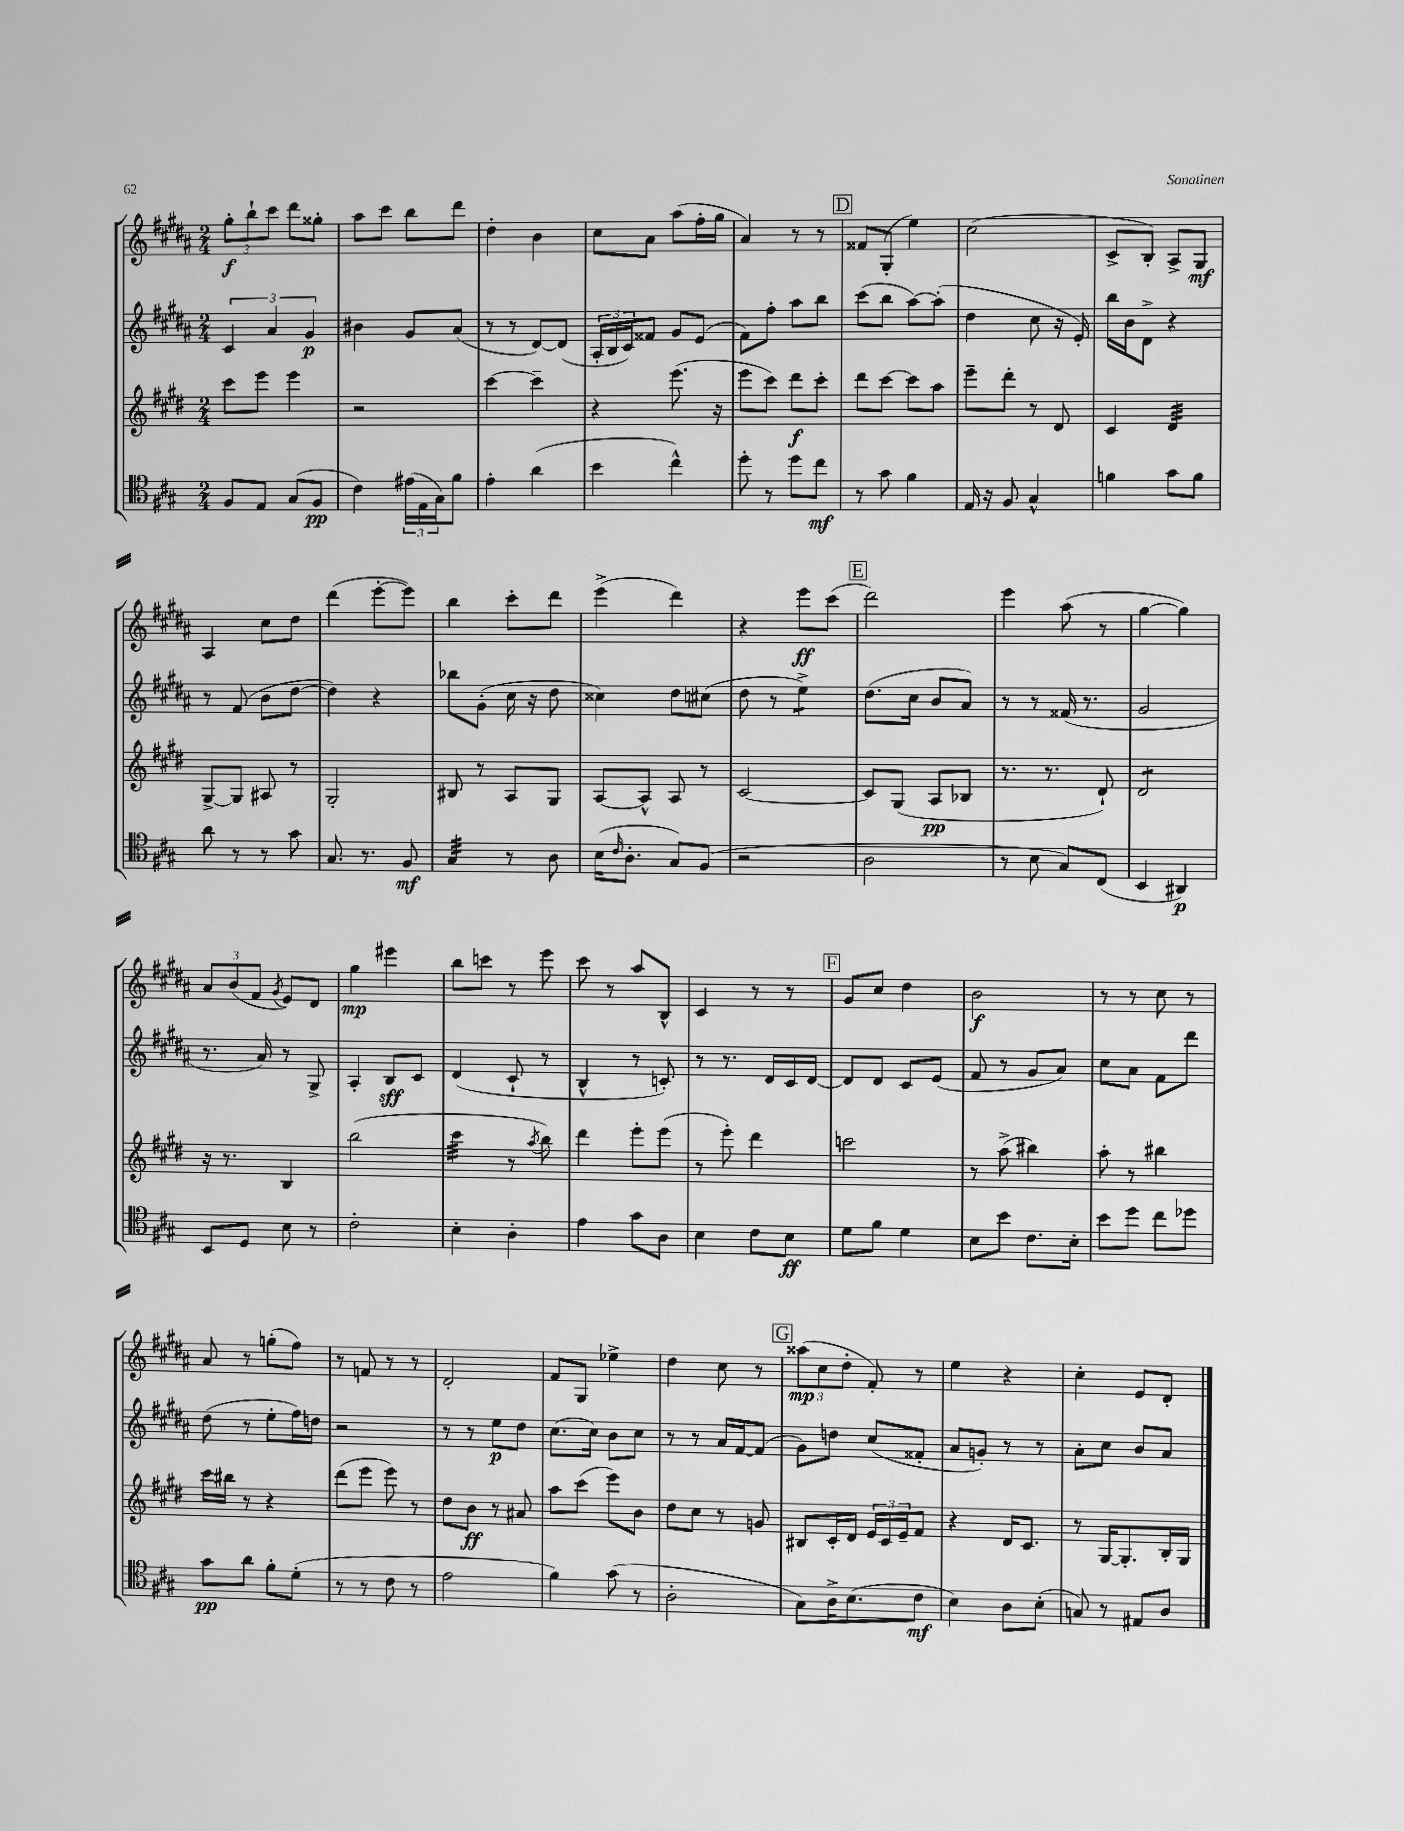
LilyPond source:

<<
\new StaffGroup <<
\new Staff = "s0" {
    \clef treble \key b \major \numericTimeSignature \time 2/4
    \tuplet 3/2 { gis''8-.\f b''8-! cis'''8 } dis'''8 gisis''8-. |
    ais''8 cis'''8 b''8 dis'''8 |
    dis''4-. b'4 |
    cis''8 ais'8 ais''8( fis''16-. gis''16 |
    ais'4) r8 r8 |
    \mark \markup { \box "D" } fisis'8 gis8-.( e''4) |
    cis''2( |
    cis'8-> b8-.) ais8-> gis8\mf |
    ais4 cis''8 dis''8 |
    dis'''4( e'''8~-. e'''8) |
    b''4 cis'''8-. dis'''8 |
    e'''4->( dis'''4) |
    r4 e'''8\ff cis'''8( |
    \mark \markup { \box "E" } dis'''2) |
    e'''4 ais''8( r8 |
    gis''4~ gis''4) |
    \tuplet 3/2 { ais'8 b'8( fis'8 } \acciaccatura { gis'8 } e'8) dis'8 |
    gis''4\mp eis'''4 |
    b''8 c'''8 r8 e'''8 |
    cis'''8 r8 ais''8 b8-^ |
    cis'4 r8 r8 |
    \mark \markup { \box "F" } gis'8 cis''8 dis''4 |
    b'2\f |
    r8 r8 cis''8 r8 |
    ais'8 r8 g''8-.( fis''8) |
    r8 f'8 r8 r8 |
    dis'2-. |
    fis'8 gis8 ees''4-> |
    dis''4 cis''8 r8 |
    \mark \markup { \box "G" } \tuplet 3/2 { aisis''8\mp( cis''8 dis''8-. } fis'8-.) r8 |
    e''4 r4 |
    cis''4-. e'8 dis'8-. \bar "|." |
}
\new Staff = "s1" {
    \clef treble \key b \major \numericTimeSignature \time 2/4
    \tuplet 3/2 { cis'4 ais'4 gis'4\p } |
    bis'4 gis'8 ais'8( |
    r8 r8 dis'8~) dis'8( |
    \tuplet 3/2 { ais16-. b16 cis'16) } fisis'8 gis'8 e'8( |
    fis'8) fis''8-. ais''8 b''8 |
    \mark \markup { \box "D" } cis'''8( b''8 ais''8~) ais''8-.( |
    dis''4 cis''8 r16 e'16-.) |
    b''16 b'16 dis'8-> r4 |
    r8 fis'8( b'8 dis''8~ |
    dis''4) r4 |
    bes''8 gis'8-.( cis''16 r16 dis''8 |
    cisis''4) dis''8 cis''8( |
    dis''8 r8 e''4:8->) |
    \mark \markup { \box "E" } dis''8.( cis''16 b'8 ais'8) |
    r8 r8 fisis'16( r8. |
    gis'2 |
    r8. ais'16) r8 gis8-> |
    ais4-. b8\sff cis'8 |
    dis'4( cis'8-! r8 |
    b4-^ r8 c'8-.) |
    r8 r8. dis'16 cis'16 dis'16~ |
    \mark \markup { \box "F" } dis'8 dis'8 cis'8 e'8( |
    fis'8 r8 gis'8 ais'8) |
    cis''8 ais'8 fis'8 dis'''8 |
    dis''8( r8 e''8-. fis''16) d''16 |
    r2 |
    r8 r8 e''8\p dis''8 |
    cis''8.( cis''16) b'8 cis''8 |
    r8 r8 ais'16 fis'16~ fis'8( |
    \mark \markup { \box "G" } gis'8) d''8 cis''8( fisis'8-. |
    ais'8 g'8-.) r8 r8 |
    ais'8-. cis''8 b'8 ais'8 \bar "|." |
}
\new Staff = "s2" {
    \clef treble \key e \major \numericTimeSignature \time 2/4
    cis'''8 e'''8 e'''4 |
    r2 |
    cis'''4~ cis'''4-- |
    r4 e'''8.( r16 |
    e'''8 cis'''8) dis'''8\f cis'''8-. |
    \mark \markup { \box "D" } dis'''8 cis'''8~ cis'''8 a''8 |
    e'''8-- dis'''8-. r8 dis'8 |
    cis'4 dis'4:32 |
    gis8~-> gis8 ais8 r8 |
    gis2-. |
    bis8 r8 a8 gis8 |
    a8~ a8-^ a8 r8 |
    cis'2~ |
    \mark \markup { \box "E" } cis'8 gis8( a8\pp bes8 |
    r8. r8. dis'8-!) |
    dis'2:8 |
    r16 r8. b4 |
    b''2( |
    cis'''4:32 r8 \acciaccatura { a''8 } b''8) |
    dis'''4 e'''8-. e'''8( |
    r8 e'''8-.) dis'''4 |
    \mark \markup { \box "F" } c'''2 |
    r8 a''8->( bis''4) |
    a''8-. r8 bis''4 |
    cis'''16 bis''16 r8 r4 |
    dis'''8( e'''8 e'''8) r8 |
    dis''8 b'8\ff r8 ais'8 |
    a''8 cis'''8( e'''8) b'8 |
    dis''8 cis''8 r8 g'8 |
    \mark \markup { \box "G" } bis8 cis'16-. dis'16 \tuplet 3/2 { e'16 cis'16 e'16-- } fis'8 |
    r4 dis'16 cis'8. |
    r8 gis16~ gis8.-. b16-. gis16 \bar "|." |
}
\new Staff = "s3" {
    \clef tenor \key a \major \numericTimeSignature \time 2/4
    fis8 e8 gis8( fis8\pp |
    cis'4) \tuplet 3/2 { eis'16( e16 gis16) } fis'8 |
    e'4-. a'4( |
    b'4 cis''4-^) |
    d''8-. r8 d''8 cis''8\mf |
    \mark \markup { \box "D" } r8 gis'8 fis'4 |
    e16 r16 fis8 gis4-^ |
    f'4 gis'8 f'8 |
    a'8 r8 r8 gis'8 |
    gis8. r8. fis8\mf |
    gis4:32 r8 a8 |
    b16( \grace { cis'16 } a8.-. gis8) fis8( |
    r2 |
    \mark \markup { \box "E" } a2 |
    r8 b8 gis8) cis8( |
    b,4 ais,4\p) |
    b,8 d8 b8 r8 |
    cis'2-. |
    b4-. a4-. |
    e'4 gis'8 a8 |
    b4 cis'8 b8\ff |
    \mark \markup { \box "F" } d'8 fis'8 d'4 |
    b8 b'8 cis'8. b16-. |
    b'8 d''8 cis''8 des''8 |
    gis'8\pp a'8 fis'8-. d'8-.( |
    r8 r8 cis'8 r8 |
    e'2 |
    fis'4) gis'8( r8 |
    a2-. |
    \mark \markup { \box "G" } gis8) a16-> b8.( cis'8\mf |
    b4) a8 b8-.( |
    g8) r8 eis8 a8 \bar "|." |
}
>>
>>
\layout { \context { \Score \remove "Bar_number_engraver" } }
